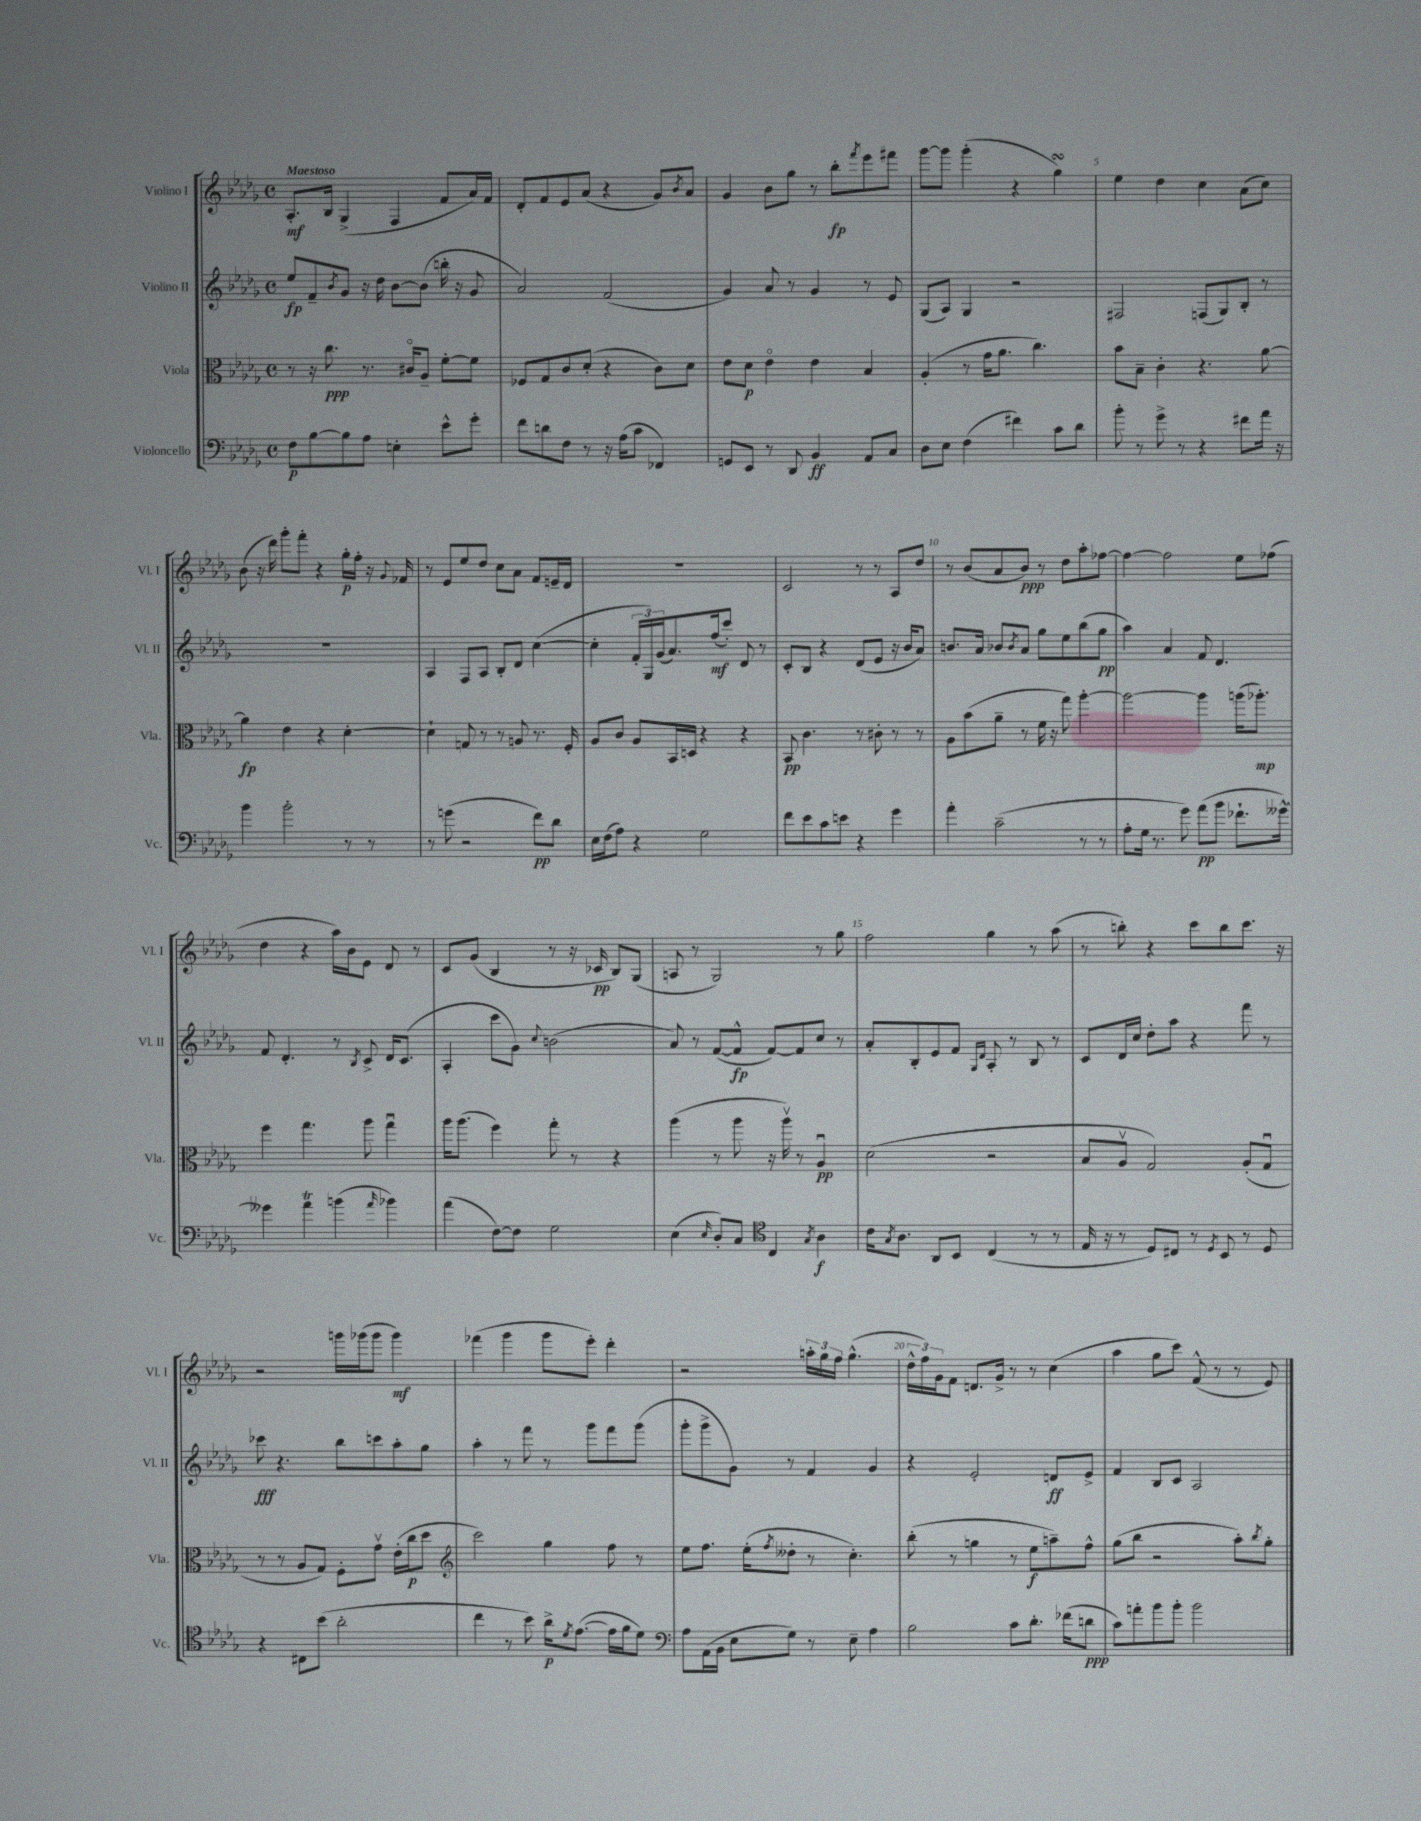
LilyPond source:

<<
\new StaffGroup <<
\new Staff = "s0" \with { instrumentName = "Violino I" shortInstrumentName = "Vl. I" } {
    \clef treble \key des \major \defaultTimeSignature \time 4/4 \tempo "Maestoso"
    aes8.-.\mf bes16 ges4->( f4 f'8 aes'16) f'16 |
    des'8-. f'8 ees'8 aes'8( r4 ges'8) \acciaccatura { bes'8 } aes'8 |
    ges'4 bes'8 ges''8 r8 bes''8-.\fp \acciaccatura { f'''8 } ees'''8 fis'''8 |
    ges'''8~ ges'''8 ges'''4-.( r4 ges''4\turn) |
    ees''4 des''4 c''4 aes'8( c''8) |
    bes'8( r16 des'''16) ges'''8-. f'''8-. r4 ges''16-.\p f''16-. r16 \appoggiatura { ges'8 } fes'16 |
    r8 ees'8 ees''8 des''8 c''8 aes'8 f'8 e'16-- des'16 |
    R1 |
    c'2 r8 r8 aes8 des''8 |
    r8 bes'8( aes'8 bes'8\ppp) r8 des''8 aes''8-. fes''8~ |
    fes''4~ fes''2 ees''8 fes''8( |
    des''4 r4 aes''16) bes'16 ees'8 des'8 r8 |
    c'8 ges'8( bes4 r8 r16 ces'16\pp bes8) ges8( |
    a8 r8 ges2) r8 ges''8 |
    f''2 ges''4 r8 aes''8( |
    r8 b''8-.) r4 c'''8 b''8 c'''8. r16 |
    r2 g'''16 ges'''16( ges'''8 ges'''4\mf) |
    fes'''4( ges'''4 ges'''8 ees'''8-.) des'''4-. |
    r2 \tuplet 3/2 { a''16-. ges''16 f''16 } ges''4.-^( |
    \tuplet 3/2 { des''16-^ f''16) ges'16 } f'8 d'8. ges'16-> r8 r8 c''4( |
    aes''4 ges''8 c'''8) f'8-^( r8 r8 ees'8) \bar "|." |
}
\new Staff = "s1" \with { instrumentName = "Violino II" shortInstrumentName = "Vl. II" } {
    \clef treble \key des \major \defaultTimeSignature \time 4/4
    ees''8\fp f'8-- \acciaccatura { bes'8 } ges'8 r16 des''16 bes'8~ bes'8( b''16-. r16 ges'8 |
    aes'2) f'2( |
    ges'4) aes'8 r8 ges'4 r8 ees'8 |
    ges8( aes8) ges4 r2 |
    fis2 f8( ges8) bes8-. r8 |
    R1 |
    aes4 f8 aes8 bes8-. des'8 c''4~( |
    c''4-. \tuplet 3/2 { f'16-. ges16) ges'16( } aes'8.) f''16\mf( c'''8-.) des'8 r8 |
    c'8-. bes8 r4 des'8( ees'8 r16 bes'16 aes'8) |
    b'8. aes'16 bes'8 \acciaccatura { bes'8 } aes'8 ges''8 ees''8 bes''8( ges''8\pp |
    aes''4) aes'4 f'8 des'4. |
    f'8 des'4.-. r8 \acciaccatura { bes8 } c'8-> des'16 c'8.( |
    aes4-. c'''8 ges'8) \appoggiatura { c''8 } b'2( |
    aes'8) r8 f'8~( f'8-^\fp f'8~) f'8 c''8 r8 |
    aes'8-. bes8-. ees'8 f'8 \grace { ges16 des'16 } aes8-. r8 bes8 r8 |
    c'8 des'16 c''16 des''8-. aes''8 r4 f'''8 r8 |
    ces'''8\fff r4. bes''8 c'''8 aes''8-. ges''8 |
    aes''4-. r8 f'''8 r8 ges'''8 f'''8 ges'''8( |
    ges'''8-. ges'''8-> ges'8) r8 f'4 ges'4 |
    r4 ees'2-. d'8\ff ees'8-> |
    f'4 bes8 c'8 aes2 \bar "|." |
}
\new Staff = "s2" \with { instrumentName = "Viola" shortInstrumentName = "Vla." } {
    \clef alto \key des \major \defaultTimeSignature \time 4/4
    r8 r16 c''8.\ppp r8. cis'16\flageolet aes8-- f'8~-. f'8 |
    fes8 ges8 c'8 des'8-.( r4 c'8) des'8 |
    ees'8 des'8\p ees'4\flageolet ees'4 bes4 |
    aes4-.( r8 ges'16 aes'8. c''4.) |
    bes'8 bes8-- c'4-. r4. aes'8~ |
    aes'4\fp ees'4 r4 des'4~-. |
    des'4-! g8 r8 r8 a8 r8. f16-. |
    aes8 c'8 aes8 bes,16 d16 r4 r4 |
    bes,8\pp c'4. r8 cis'8-. r8 r8 |
    aes8 bes'8( aes'8-- r8 f'16 r16 ges''8) aes''4~-. |
    aes''2~ aes''4 a''16( aes''8.-.\mp) |
    f''4 ges''4. aes''8 ges''4\downbow |
    aes''16 aes''8.( f''4) ges''8-. r8 r4 |
    aes''4( r8 aes''8 r16 aes''16\upbow) r8 aes4\downbow\pp |
    des'2( r2 |
    bes8 aes8\upbow ges2) aes8-.( ges8\downbow |
    r8 r8 aes8 ges8) f8-. ges'8\upbow ees'16-.( c''16\p des''8 |
    \clef treble c'''2) ges''4 f''8 r8 |
    ees''8 f''8. ees''16-.( \acciaccatura { f''8 } deses''8-. r8 c''4.-.) |
    bes''8-.( r8 g''4 r8 ees''8\f a''8--) f''8-^ |
    ges''8( bes''8 r2 aes''8-.) \acciaccatura { bes''8 } ges''8-. \bar "|." |
}
\new Staff = "s3" \with { instrumentName = "Violoncello" shortInstrumentName = "Vc." } {
    \clef bass \key des \major \defaultTimeSignature \time 4/4
    f8\p bes8~ bes8 aes8 e4-. ees'8-^ ges'8-. |
    f'8 d'8 f8 r8 r16 aes16( c'8 fes,4) |
    g,8 ees,8 r8 des,8 bes,4\ff aes,8 c8 |
    des8 ees8 f4( fis'4) c'8 des'8 |
    bes'8-. r8 ges'8-> r8 r4 fis'8 aes'16 r16 |
    bes'4 bes'2-. r8 r8 |
    r8 g'8( r2 f'8\pp) des'8 |
    ees16 f16( aes8) r4 ges2 |
    f'8 ees'8 c'8 e'8 r4 ges'4 |
    aes'4-. c'2--( r8 r8 |
    aes8-. ges16 r8. ges'8) aes'8\pp( bes'8 fes'8.-! geses'16~-^) |
    geses'4 aes'4\trill b'4( \grace { aes'16 } bes'4) |
    aes'4( f8~) f8 ges2 |
    ees4( \grace { ees16 } des8-.) c8 \clef tenor c4 \acciaccatura { ges8 } aes4\f |
    c'16 \acciaccatura { ges8 } aes8. aes,8 bes,8 c4( r8 r8 |
    ees16 r16 r8 des8) cis8 r8 \acciaccatura { des8 } bes,8 r8 des8 |
    r4 cis8 bes'8( aes'2-. |
    c''4 r8 bes'8) aes'16->\p \acciaccatura { des'8 } ees'8.~( ees'16 f'16 des'8) |
    \clef bass aes8 aes,16( bes,16 ees8 ges8) r8 ees8-- aes4 |
    bes2 c'8 des'8.-. fes'16( d'8\ppp |
    c'8) a'8-. bes'8 bes'8-. bes'2 \bar "|." |
}
>>
>>
\layout { \context { \Score \override BarNumber.break-visibility = ##(#f #t #t) barNumberVisibility = #(every-nth-bar-number-visible 5) } }
